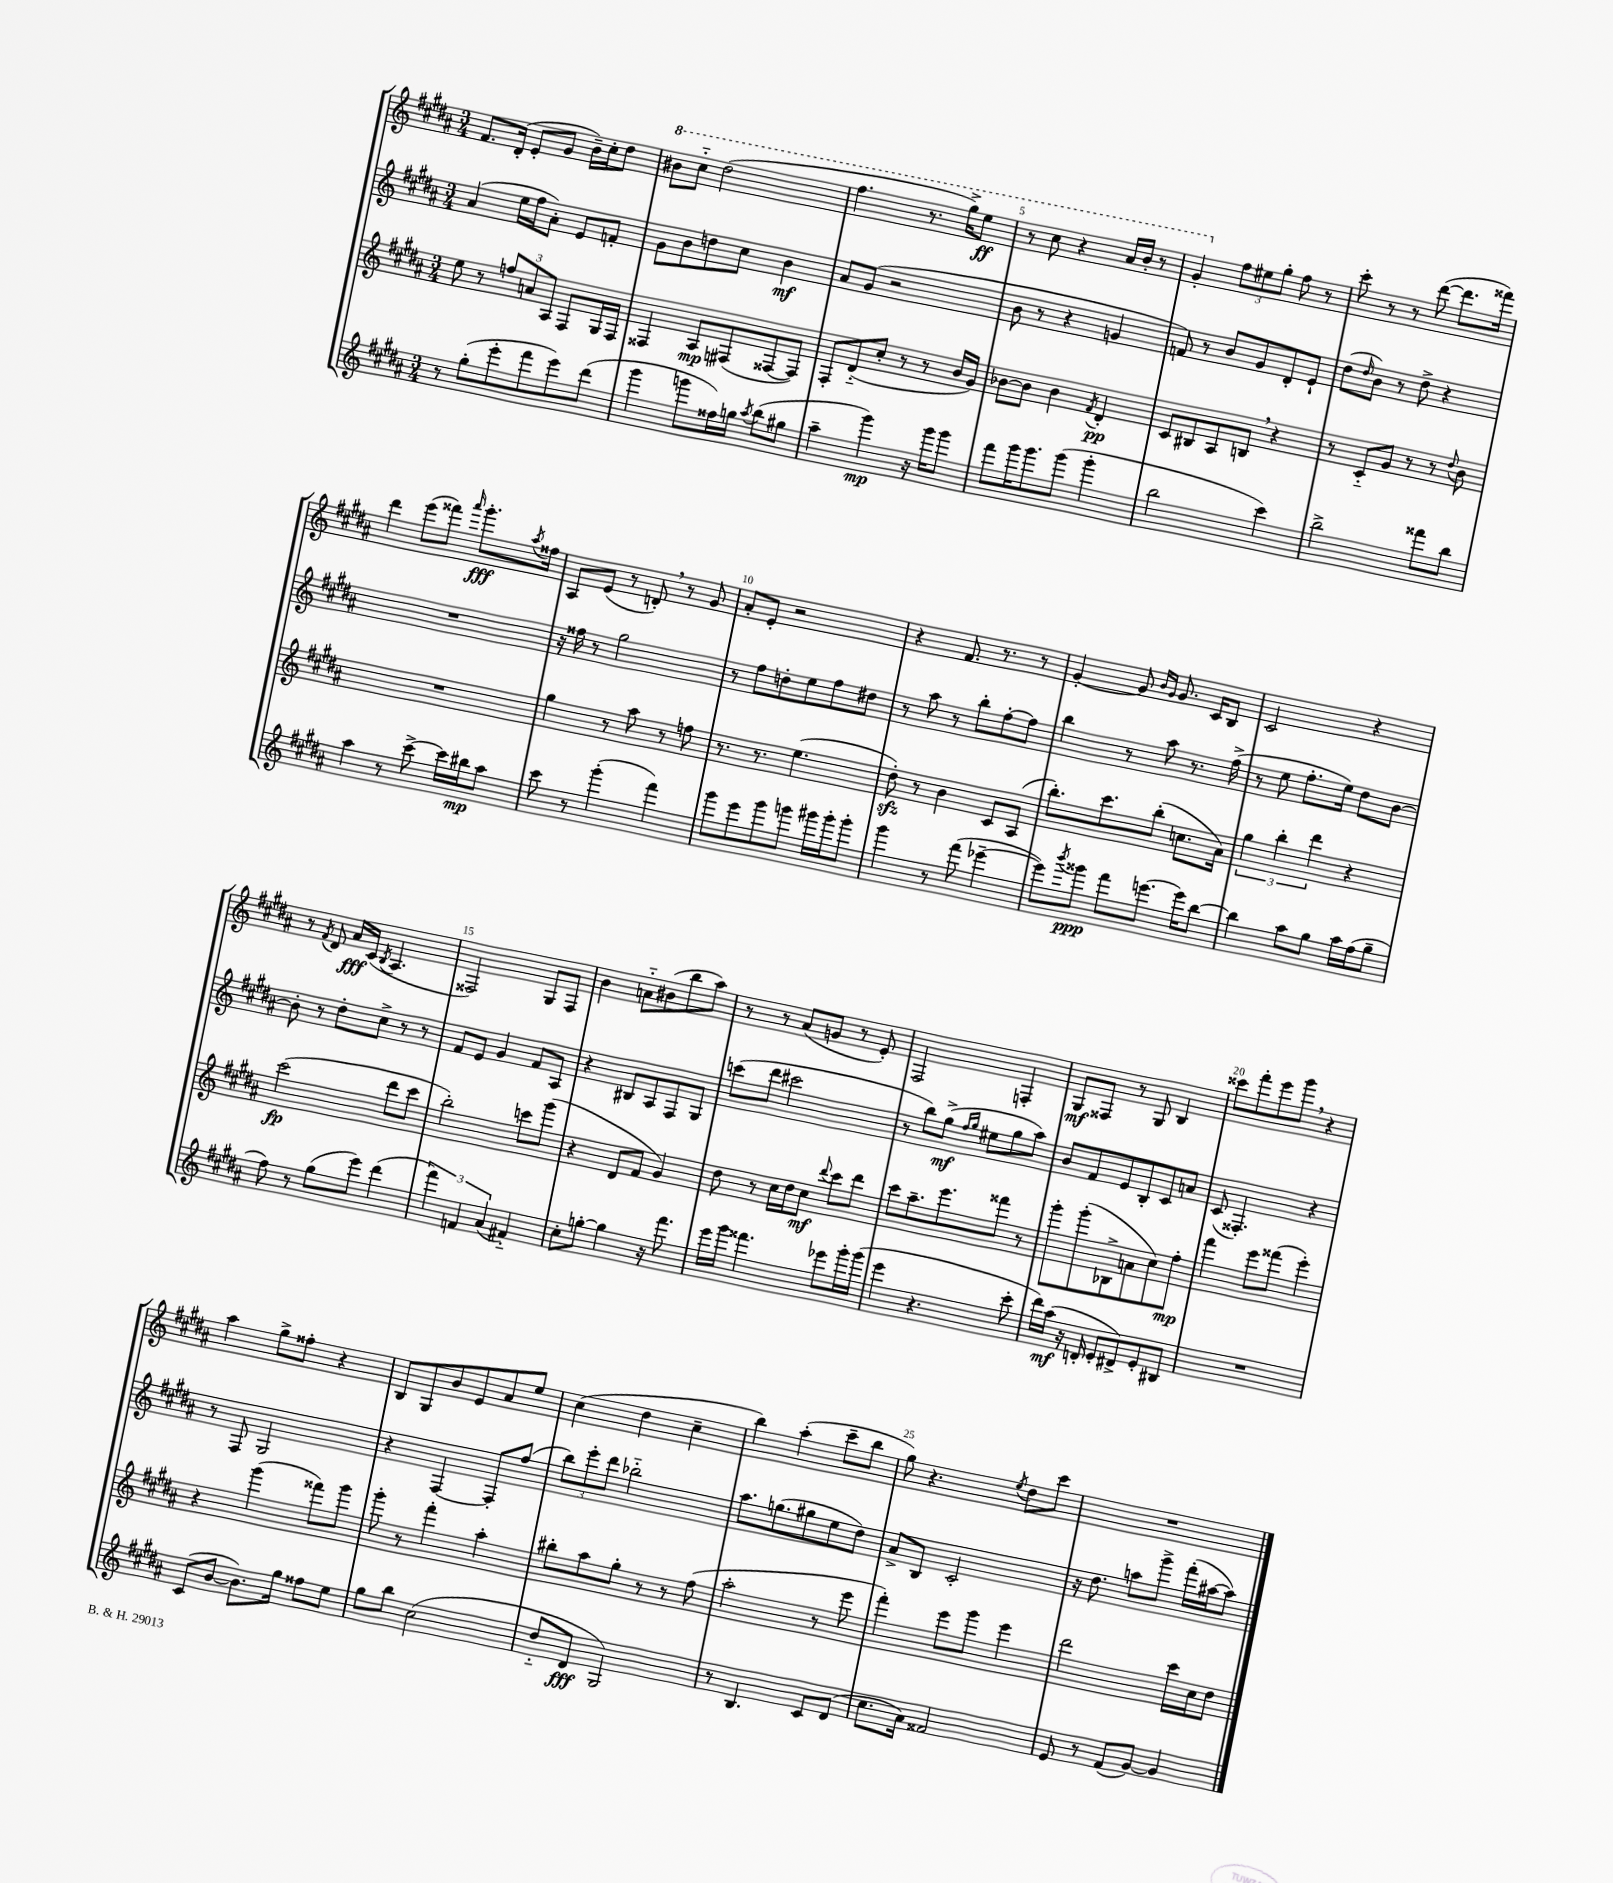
<<
\new StaffGroup <<
\new Staff = "s0" {
    \clef treble \key b \major \numericTimeSignature \time 3/4
    fis'8. dis'16-.( e'8-. gis'8 b'16--) cis''16-. dis''8 |
    \ottava #1 bis''8 cis'''8-_ dis'''2( |
    fis'''4. r8. gis'''16->) e'''8\ff |
    r8 cis'''8 r4 ais''16 b''16-. r8 |
    gis''4-. \ottava #0 \tuplet 3/2 { fis''8 eis''8 gis''8-. } fis''8 r8 |
    cis'''8-. r8 r8 dis'''8~( dis'''8. fisis'''16) |
    dis'''4 e'''8( fisis'''8) \grace { ais'''16 } gis'''8.-.\fff \acciaccatura { ais''8 } fisis''16 |
    ais8 e'8( r8 d'8-.) \breathe r8 gis'8 |
    ais'8-. e'8-. r2 |
    r4 fis'8. r8. r8 |
    gis'4~-. gis'8 \grace { b'16 gis'16 } gis'8. cis'16 b8 |
    cis'2 r4 |
    r8 \acciaccatura { fis'8 } dis'8 ais'16\fff cis'16( \acciaccatura { b8 } ais4. |
    fisis2) gis8 fisis8 |
    b'4 a'8-_ bis'8( b''8 ais''8) |
    r8 r8 ais'8( g'8 r8 e'8-.) |
    fis2 f4-. |
    gis8\mf fisis8 r8 gis8 b4 |
    cisis'''8 fis'''8-. e'''8 gis'''8 \breathe r4 |
    ais''4 gis''8-> fisis''8-. r4 |
    b8 gis8 b'8 e'8 ais'8 e''8 |
    cis''4( dis''4 cis''4-- |
    b''4) ais''4-.( cis'''8-- b''8 |
    gis''8) r4. \acciaccatura { e''8 } dis''8 cis'''8 |
    R2. \bar "|." |
}
\new Staff = "s1" {
    \clef treble \key b \major \numericTimeSignature \time 3/4
    ais'4( e''16 fis''16 ais'8-.) e'8 f'8-. |
    gis'8 b'8 d''8 cis''8 b'4\mf |
    ais'8 gis'8( r2 |
    b'8 r8 r4 g'4 |
    f'8) r8 b'8 gis'8 dis'8-. e'8-! |
    dis''8( \grace { dis''16 } b'8) r8 dis''8-> r4 |
    R2. |
    r16 fisis''16 r8 gis''2 |
    r8 fis''8 d''8-. e''8 fis''8 dis''8 |
    r8 ais''8 r8 b''8-. fis''8~-. fis''8 |
    b''4 r8 ais''8 r8. fis''16->( |
    r8 e''8 fis''8.-. e''16) dis''8 b'8~ |
    b'8-. r8 dis''8-. cis''8-> r8 r8 |
    fis'8 e'8 gis'4 fis'8 ais8 |
    r4 bis8 ais8 fis8 gis8 |
    c'''8( dis'''8 cis'''2 |
    r8 b''8) gis''8->\mf( \grace { fis''16 gis''16 } eis''8 gis''8 ais''8) |
    b'8 fis'8 e'8 b8-. cis'8 a'8 |
    cis'8( fisis4.-.) r4 |
    r8 fis8 gis2 |
    r4 fis4~ fis8-. fis''8( |
    \tuplet 3/2 { b''8) e'''8-. dis'''8 } bes''2-_ |
    ais''8. g''8.( gis''8 e''8 dis''8) |
    ais'8-> b8 cis'2-. |
    r16 dis''8. a''8 gis'''8-> fis'''16-.( ais''16~ ais''8) \bar "|." |
}
\new Staff = "s2" {
    \clef treble \key b \major \numericTimeSignature \time 3/4
    e''8 r8 \tuplet 3/2 { f''8 a'8 ais8 } fis8 gis16 fis16 |
    fisis4 ais8\mp fis8( fisis8~ fisis8) |
    fis8-. dis'8-_( cis''8-. r8 r8 b'16 gis'16) |
    bes'8~ bes'8 bes'4 \acciaccatura { fis'8 } dis'4-.\pp |
    cis'8 bis8 ais8 b8 \breathe r4 |
    r8 cis'8-_ gis'8 r8 r8 \appoggiatura { dis''8 } b'8 |
    R2. |
    gis''4 r8 ais''8 r8 f''8 |
    r8. r8. e''4.( |
    dis''8-.\sfz) r8 b'4 cis'8 ais8( |
    b''8.-.) cis'''8. b''8-.( c''8. ais'16) |
    \tuplet 3/2 { gis''4 b''4-. dis'''4 } r4 |
    cis'''2\fp( dis'''8 cis'''8 |
    b''2-.) c'''8 gis'''8( |
    r4 dis'8 fis'8 gis'4) |
    dis''8 r8 cis''16 dis''16 cis''8\mf \appoggiatura { dis'''8 } cis'''8 dis'''8 |
    cis'''8 ais''8.-- e'''8. fisis'''8 r8 |
    gis'''8-. gis'''8-.( bes8-> a'8 cis''8) fis''8-.\mp |
    fis'''4 e'''8 fisis'''8( e'''4-.) |
    r4 gis'''4( fisis'''8) gis'''8 |
    gis'''8-. r8 fis'''4-. ais''4-. |
    bis''8-. ais''8 gis''8-. r8 r8 fis''8( |
    ais''2-. r8 e'''8 |
    fis'''4-.) e'''8 gis'''8 e'''4 |
    dis'''2 cis'''16 cis''16 dis''8 \bar "|." |
}
\new Staff = "s3" {
    \clef treble \key b \major \numericTimeSignature \time 3/4
    r8 gis''8-.( e'''8-. fis'''8 e'''8) dis'''8( |
    gis'''4 g'''8 fisis''16) g''16 \acciaccatura { ais''8 } b''8( gis''8 |
    ais''4-- gis'''4\mp) r16 gis'''16 gis'''8 |
    fis'''8 gis'''16 gis'''8. gis'''8( gis'''4-. |
    b''2 cis'''4) |
    b''2-> fisis'''8 b''8 |
    ais''4 r8 cis'''8~-> cis'''16 bis''16\mp ais''8 |
    cis'''8 r8 gis'''4-.( fis'''4) |
    gis'''8 e'''8 gis'''8 g'''8 gis'''16 gis'''16-. gis'''8-. |
    gis'''4 r8 fis'''8( ees'''4~-- |
    ees'''8) \acciaccatura { b'''8 } gisis'''8\ppp fis'''8 e'''8.~ e'''16 b''8~ |
    b''4 ais''8 gis''8 ais''16 fis''16( gis''8-- |
    fis''8) r8 gis''8( e'''8) dis'''4( |
    \tuplet 3/2 { fis'''4) f'4 ais'4( } fis'4-_) |
    cis''8-. g''8~-. g''4 r16 fis'''8. |
    e'''16 gis'''16 fisis'''4. ees'''8 gis'''16-. gis'''16( |
    e'''4 r4. cis'''8-. |
    dis'''16) ais''16\mf( r16 d'16-. e'8-. dis'8->) e'8-. bis8 |
    R2. |
    cis'8( b'8~ b'8.) gis''16 fisis''8 e''8 |
    gis''8 b''8 cis''2( |
    dis''8-_ dis'8\fff gis2) |
    r8 b4. cis'8 dis'8( |
    cis''8. ais'16) fisis'2 |
    e'8 r8 fis'8( gis'8~) gis'4 \bar "|." |
}
>>
>>
\layout { \context { \Score currentBarNumber = #2 \override BarNumber.break-visibility = ##(#f #t #t) barNumberVisibility = #(every-nth-bar-number-visible 5) } }
